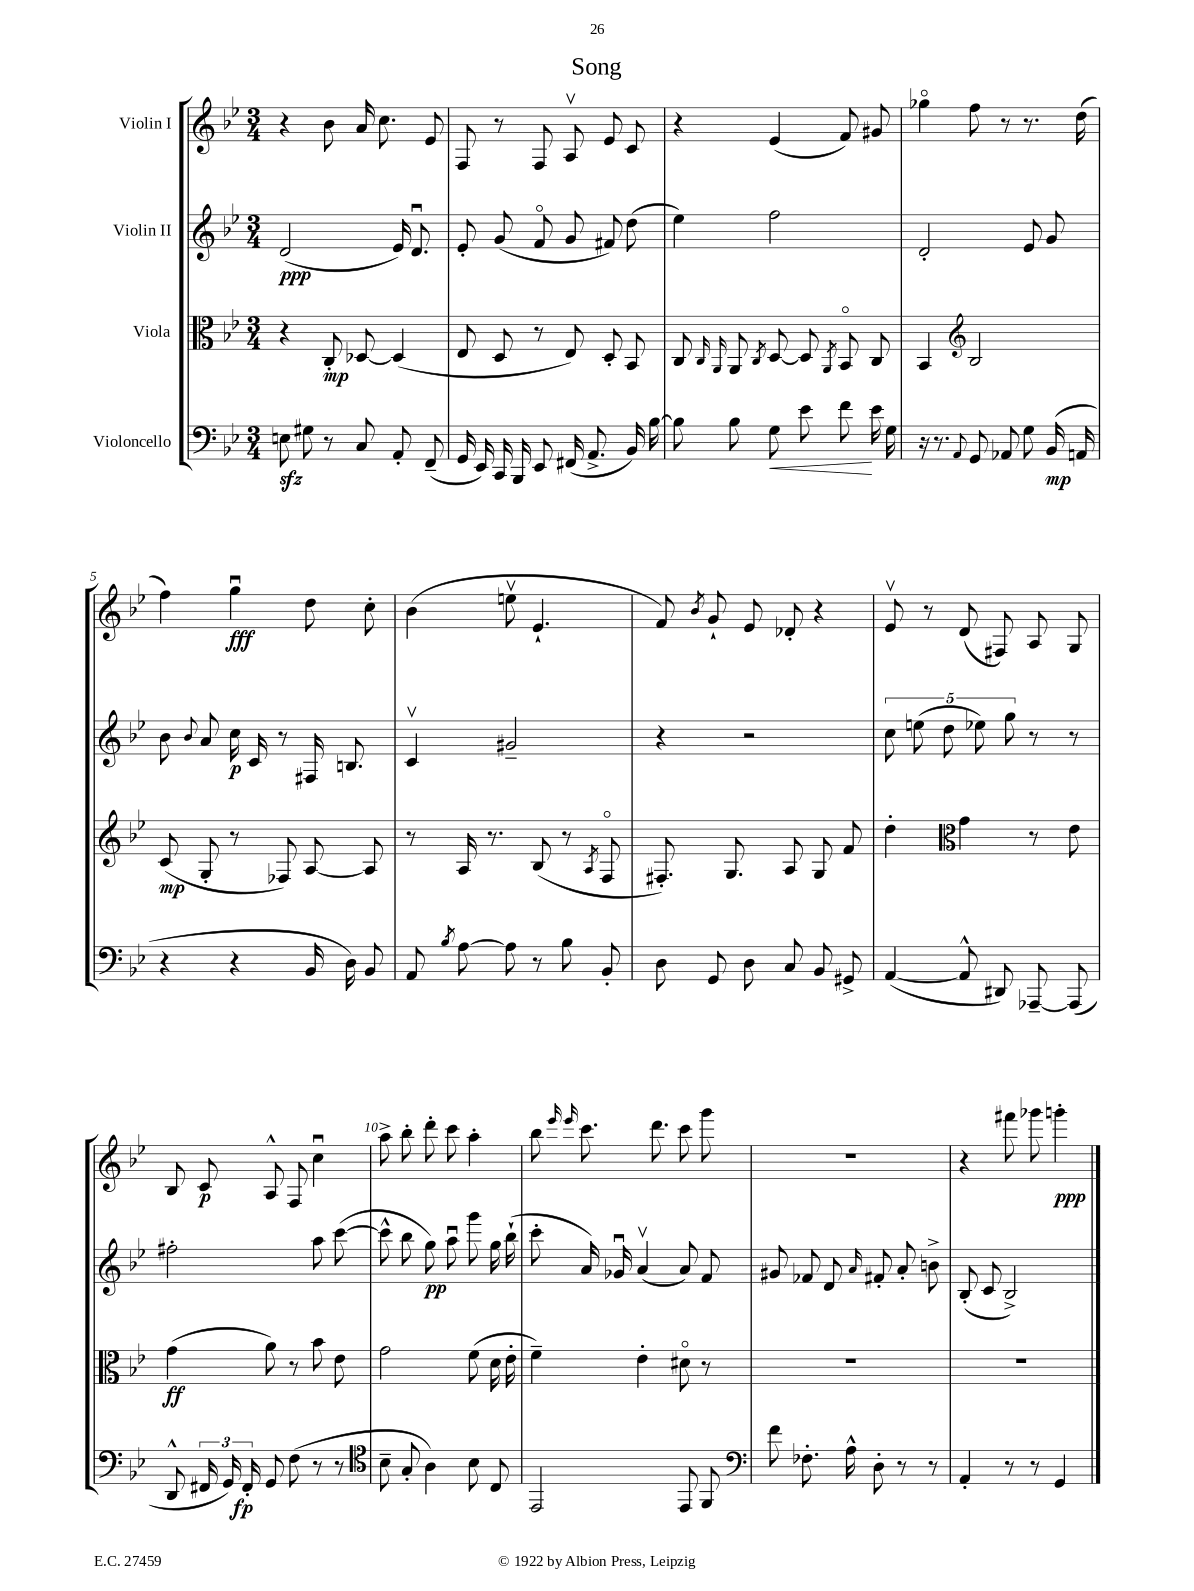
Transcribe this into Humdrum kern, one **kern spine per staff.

**kern	**dynam	**kern	**dynam	**kern	**dynam	**kern	**dynam
*part4	*part4	*part3	*part3	*part2	*part2	*part1	*part1
*staff4	*staff4	*staff3	*staff3	*staff2	*staff2	*staff1	*staff1
*I"Violoncello	*	*I"Viola	*	*I"Violin II	*	*I"Violin I	*
*clefF4	*	*clefC3	*	*clefG2	*	*clefG2	*
*k[b-e-]	*	*k[b-e-]	*	*k[b-e-]	*	*k[b-e-]	*
*M3/4	*	*M3/4	*	*M3/4	*	*M3/4	*
=1	=1	=1	=1	=1	=1	=1	=1
8Enzz\	.	4r	.	(2d/	ppp	4r	.
8G#X\	.	.	.	.	.	.	.
8r	.	8C'/	mp	.	.	8b-\	.
8C/	.	[8D-X/	.	.	.	16a/	.
.	.	.	.	.	.	8.cc\	.
8AA'/	.	(4D-/]	.	16e-/)	.	.	.
.	.	.	.	8.du/	.	.	.
(8FF~/	.	.	.	.	.	8e-/	.
=2	=2	=2	=2	=2	=2	=2	=2
16GG/	.	8E-/	.	8e-'/	.	8F/	.
16EE-/)	.	.	.	.	.	.	.
16CC/	.	8D/	.	(8g/	.	8r	.
16BBB-/	.	.	.	.	.	.	.
8EE-/	.	8r	.	8f/	.	8F/	.
(16FF#X/	.	8E-/)	.	8g/	.	8Av/	.
8.AA^/	.	.	.	.	.	.	.
.	.	8D'/	.	8f#X/)	.	8e-/	.
16BB-/)	.	8BB-/	.	(8dd\	.	8c/	.
[16B-\	.	.	.	.	.	.	.
=3	=3	=3	=3	=3	=3	=3	=3
8B-\]	.	8C/	.	4ee-\)	.	4r	.
.	.	16qqC/	.	.	.	.	.
.	.	16qqAA/	.	.	.	.	.
8B-\	.	8AA/	.	.	.	.	.
.	.	8qC/	.	.	.	.	.
!	!LO:HP:b	!	!	!	!	!	!
8G\	<	[8D/	.	2ff\	.	(4e-/	.
8e-\	.	8D/]	.	.	.	.	.
.	.	8qAA/	.	.	.	.	.
8f\	.	8BB-/	.	.	.	8f/)	.
16e-\	[	8C/	.	.	.	8g#X/	.
16G\	.	.	.	.	.	.	.
=4	=4	=4	=4	=4	=4	=4	=4
16r	.	4BB-/	.	2d'/	.	4gg-X\	.
8.r	.	.	.	.	.	.	.
8qqAA/	.	.	.	.	.	.	.
*	*	*clefG2	*	*	*	*	*
8GG/	.	2B-/	.	.	.	8ff\	.
8AA-X/	.	.	.	.	.	8r	.
8G\	.	.	.	8e-/	.	8.r	.
(16BB-/	mp	.	.	8g/	.	.	.
16AAn/	.	.	.	.	.	(16dd\	.
!!LO:LB:g=z
=5	=5	=5	=5	=5	=5	=5	=5
4r	.	(8c/	mp	8b-\	.	4ff\)	.
.	.	.	.	8qqb-/	.	.	.
.	.	8G'/	.	8a/	.	.	.
4r	.	8r	.	16cc\	p	4ggu\	fff
.	.	.	.	16c/	.	.	.
.	.	8F-X/)	.	8r	.	.	.
16BB-/	.	[8A/	.	16F#X/	.	8dd\	.
16D\)	.	.	.	8.Bn/	.	.	.
8BB-/	.	8A/]	.	.	.	8cc'\	.
=6	=6	=6	=6	=6	=6	=6	=6
8AA/	.	8r	.	4cv/	.	(4b-\	.
8qB-/	.	.	.	.	.	.	.
[8A\	.	16A/	.	.	.	.	.
.	.	8.r	.	.	.	.	.
8A\]	.	.	.	2g#X~/	.	8eenv\	.
8r	.	(8B-/	.	.	.	4.e-`/	.
8B-\	.	8r	.	.	.	.	.
.	.	8qA/	.	.	.	.	.
8BB-'/	.	8F/	.	.	.	.	.
=7	=7	=7	=7	=7	=7	=7	=7
8D\	.	8.F#X'/)	.	4r	.	8f/)	.
.	.	.	.	.	.	8qb-/	.
8GG/	.	.	.	.	.	8g`/	.
.	.	8.G/	.	.	.	.	.
8D\	.	.	.	2r	.	8e-/	.
8C/	.	8A/	.	.	.	8d-X'/	.
8BB-/	.	8G/	.	.	.	4r	.
8GG#X^/	.	8f/	.	.	.	.	.
=8	=8	=8	=8	=8	=8	=8	=8
([4AA/	.	4dd'\	.	10cc\	.	8e-v/	.
.	.	.	.	(10een\	.	.	.
.	.	.	.	.	.	8r	.
.	.	.	.	10dd\	.	.	.
*	*	*clefC3	*	*	*	*	*
8AA^^/]	.	4g\	.	.	.	(8d/	.
.	.	.	.	10ee-X\)	.	.	.
8DD#X/)	.	.	.	.	.	8F#X/)	.
.	.	.	.	10gg\	.	.	.
[8AAA-X~/	.	8r	.	8r	.	8A/	.
(8AAA-/]	.	8e-\	.	8r	.	8G/	.
!!LO:LB:g=z
=9	=9	=9	=9	=9	=9	=9	=9
8DD^^/	.	(4g\	ff	2ff#X'\	.	8B-/	.
24FF#X/	.	.	.	.	.	8c/	p
24GG/)	.	.	.	.	.	.	.
24FF#'/	fp	.	.	.	.	.	.
8GG/	.	8a\)	.	.	.	8A^^/	.
(8F\	.	8r	.	.	.	8F/	.
8r	.	8b-\	.	8aa\	.	4ccu\	.
8r	.	8e-\	.	([8ccc\	.	.	.
=10	=10	=10	=10	=10	=10	=10	=10
*clefC4	*	*	*	*	*	*	*
8B-~\	.	2g\	.	8ccc^^\]	.	8aa^\	.
8G'/	.	.	.	8bb-\	.	8bb-'\	.
4A\)	.	.	.	8gg\)	pp	8ddd'\	.
.	.	.	.	8aau\	.	8ccc\	.
8B-\	.	(8f\	.	8ggg\	.	4aa'\	.
8C/	.	16d\	.	16gg\	.	.	.
.	.	16e-'\	.	(16bb-`\	.	.	.
=11	=11	=11	=11	=11	=11	=11	=11
2EE-/	.	4f~\)	.	8ccc'\	.	8bb-\	.
.	.	.	.	.	.	16qqeee-/	.
.	.	.	.	.	.	16qqeee-/	.
.	.	.	.	16a/)	.	8.ccc\	.
.	.	.	.	16g-Xu/	.	.	.
.	.	4e-'\	.	(4av/	.	.	.
.	.	.	.	.	.	8.ddd\	.
8EE-/	.	8d#X\	.	8a/)	.	8ccc\	.
8FF/	.	8r	.	8f/	.	8ggg\	.
=12	=12	=12	=12	=12	=12	=12	=12
*clefF4	*	*	*	*	*	*	*
8f\	.	2.r	.	8g#X/	.	2.r	.
8.F-X'\	.	.	.	8f-X/	.	.	.
.	.	.	.	8d/	.	.	.
16A^^\	.	.	.	.	.	.	.
.	.	.	.	16qqa/	.	.	.
8D'\	.	.	.	8f#X'/	.	.	.
8r	.	.	.	8a'/	.	.	.
8r	.	.	.	8bn^\	.	.	.
=13	=13	=13	=13	=13	=13	=13	=13
4AA'/	.	2.r	.	(8B-'/	.	4r	.
.	.	.	.	8c/	.	.	.
8r	.	.	.	2B-^/)	.	8fff#X\	.
8r	.	.	.	.	.	8ggg-X\	.
4GG/	.	.	.	.	.	4gggn'\	ppp
==	==	==	==	==	==	==	==
*-	*-	*-	*-	*-	*-	*-	*-
